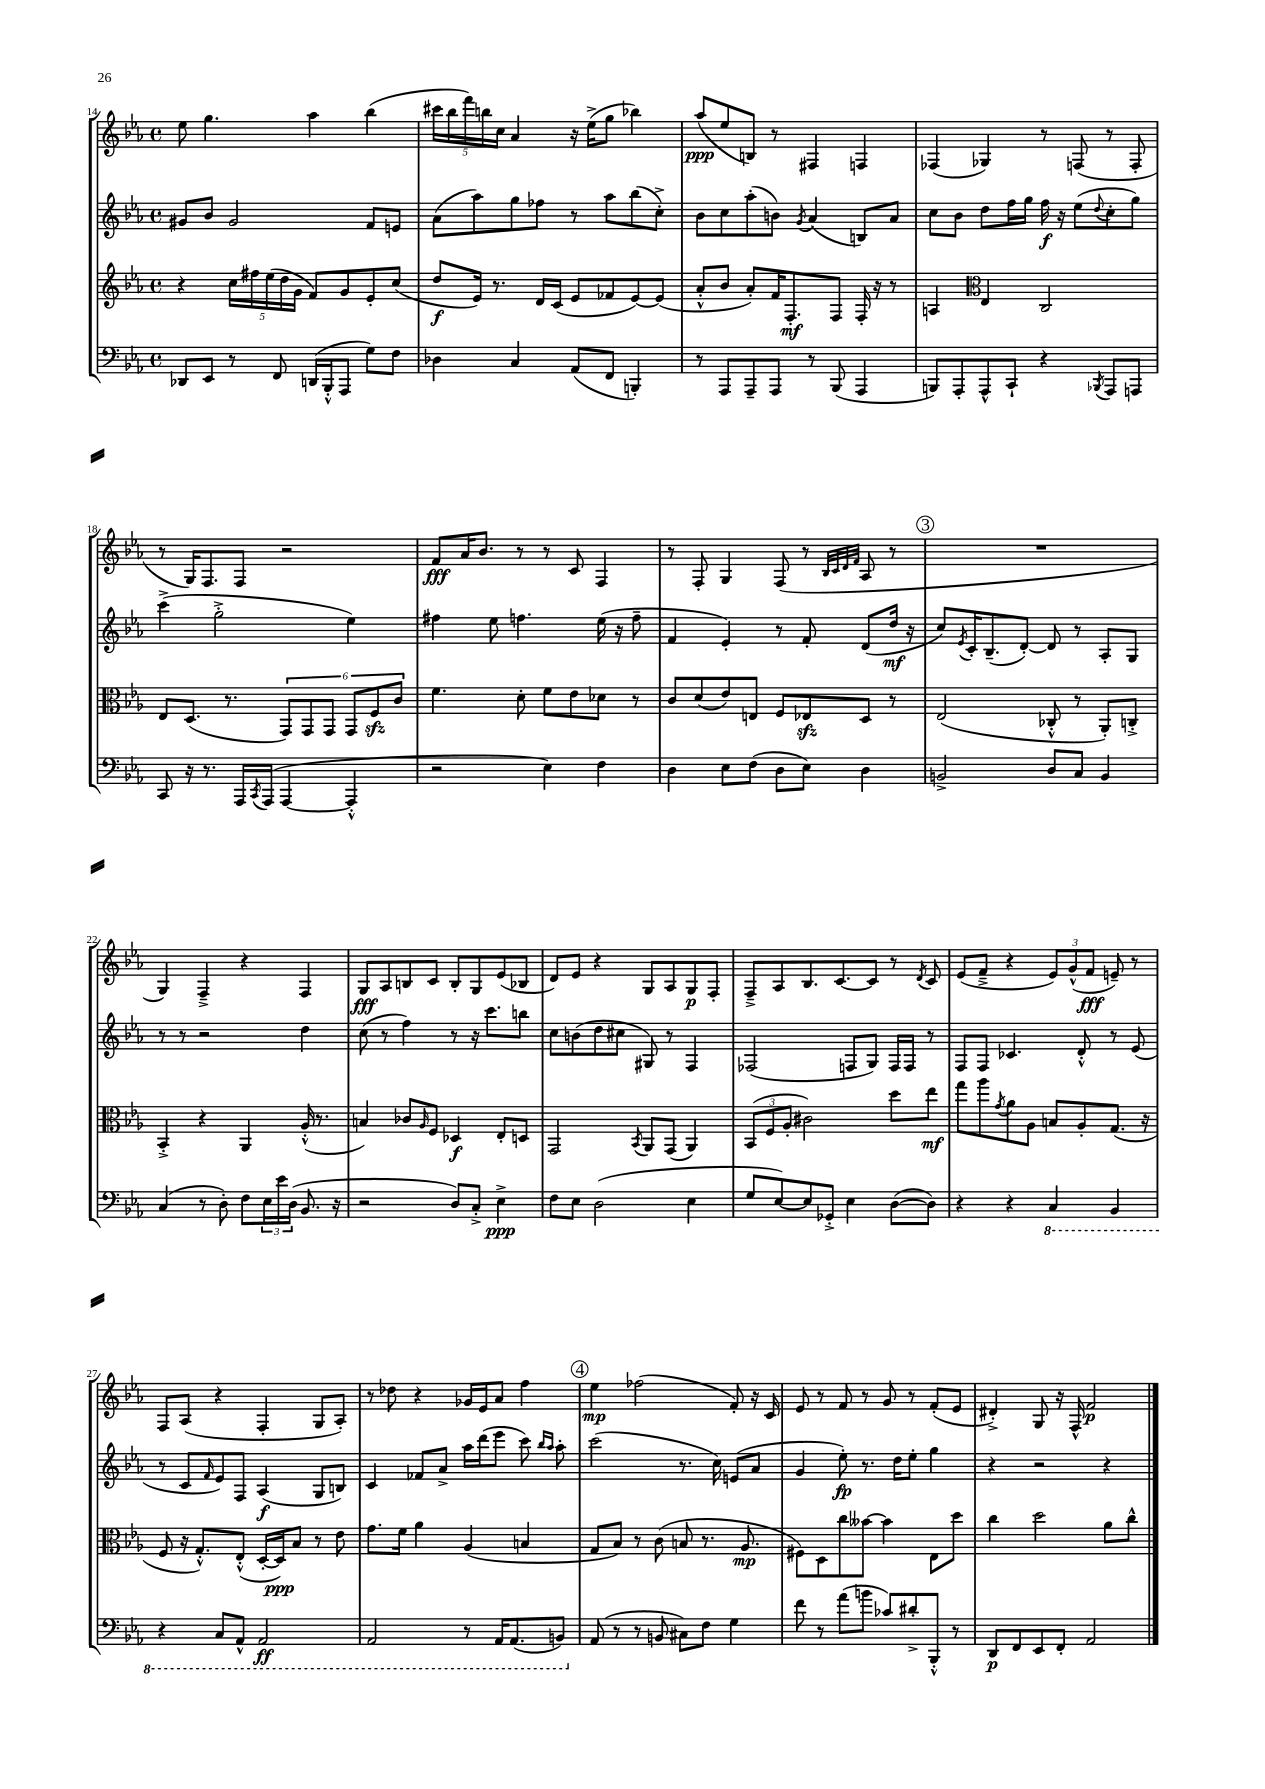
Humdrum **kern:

**kern	**dynam	**kern	**dynam	**kern	**dynam	**kern	**dynam
*part4	*part4	*part3	*part3	*part2	*part2	*part1	*part1
*staff4	*staff4	*staff3	*staff3	*staff2	*staff2	*staff1	*staff1
*clefF4	*	*clefG2	*	*clefG2	*	*clefG2	*
*k[b-e-a-]	*	*k[b-e-a-]	*	*k[b-e-a-]	*	*k[b-e-a-]	*
*M4/4	*	*M4/4	*	*M4/4	*	*M4/4	*
*met(c)	*	*met(c)	*	*met(c)	*	*met(c)	*
=14	=14	=14	=14	=14	=14	=14	=14
8DD-X/L	.	4r	.	8g#X/L	.	8ee-\	.
8EE-/J	.	.	.	8b-/J	.	4.gg\	.
8r	.	20cc\LL	.	2g#/	.	.	.
.	.	20ff#X\	.	.	.	.	.
.	.	(20ee-\	.	.	.	.	.
8FF/	.	.	.	.	.	.	.
.	.	20dd\	.	.	.	.	.
.	.	20g\JJ	.	.	.	.	.
(16DDn/LL	.	8f/L)	.	.	.	4aa-\	.
16BBB-'^^/J	.	.	.	.	.	.	.
8AAA-/J	.	8g/	.	.	.	.	.
8G\L)	.	8e-'/	.	8f/L	.	(4bb-\	.
8F\J	.	(8cc/J	.	8en/J	.	.	.
=15	=15	=15	=15	=15	=15	=15	=15
4D-X\	.	8dd/L	f	(8a-\L	.	20ccc#X\LL	.
.	.	.	.	.	.	20bb-\	.
.	.	.	.	.	.	20fff\)	.
.	.	16e-/Jk)	.	8aa-\)	.	.	.
.	.	.	.	.	.	20bbn\	.
.	.	8.r	.	.	.	.	.
.	.	.	.	.	.	20cc\JJ	.
4C/	.	.	.	8gg\	.	4a-/	.
.	.	16d/LL	.	8ff-X\J	.	.	.
.	.	(16c/JJ	.	.	.	.	.
(8AA-/L	.	8e-/L	.	8r	.	16r	.
.	.	.	.	.	.	(16ee-^\KL	.
8FF/J	.	8f-X/	.	8aa-\L	.	8gg\J	.
4BBBn'/)	.	[8e-/)	.	(8bb-\	.	4bb-X\)	.
.	.	(8e-/J]	.	8cc'^\J)	.	.	.
=16	=16	=16	=16	=16	=16	=16	=16
8r	.	8a-'^^/L	.	8b-\L	.	(8aa-/L	ppp
8AAA-/L	.	8b-/J	.	8cc\	.	8ee-/	.
8AAA-~/	.	8a-'/L)	.	(8aa-'\	.	8Bn/J)	.
8AAA-/J	.	16f/K	.	8bn\J)	.	8r	.
.	.	8.F'/	mf	.	.	.	.
.	.	.	.	8qg/	.	.	.
8r	.	.	.	(4a-/	.	4F#X/	.
(8BBB-/	.	8F/J	.	.	.	.	.
4AAA-/	.	16F'/	.	8Bn/L)	.	4Fn/	.
.	.	16r	.	.	.	.	.
.	.	8r	.	8a-/J	.	.	.
=17	=17	=17	=17	=17	=17	=17	=17
8BBBn/L)	.	4An/	.	8cc\L	.	(4F-X/	.
8AAA-'/	.	.	.	8b-\J	.	.	.
*	*	*clefC3	*	*	*	*	*
8AAA-^^/	.	4E-/	.	8dd\L	.	4G-X/)	.
8CC`/J	.	.	.	16ff\L	.	.	.
.	.	.	.	16gg\JJ	.	.	.
4r	.	2C/	.	16ff\	f	8r	.
.	.	.	.	16r	.	.	.
.	.	.	.	(8ee-\L	.	(8Fn/	.
8qBBB-X/	.	.	.	8qqdd/	.	.	.
8AAA-/L	.	.	.	8cc'\	.	8r	.
8AAAn/J	.	.	.	8gg\J)	.	8F'/	.
!!LO:LB:g=z
=18	=18	=18	=18	=18	=18	=18	=18
8CC/	.	8E-/L	.	(4ccc^\	.	8r	.
16r	.	(8.D/J	.	.	.	16G/KL)	.
8.r	.	.	.	.	.	8.F/	.
.	.	.	.	2gg'^\	.	.	.
.	.	8.r	.	.	.	.	.
16AAA-/LL	.	.	.	.	.	8F/J	.
8qCC/	.	.	.	.	.	.	.
(16AAA-/JJ	.	.	.	.	.	.	.
[4AAA-/	.	12GG/L)	.	.	.	2r	.
.	.	12GG/	.	.	.	.	.
.	.	12GG/J	.	.	.	.	.
4AAA-'^^/]	.	12GG/L	.	4ee-\)	.	.	.
.	.	12Fzz/	.	.	.	.	.
.	.	12c/J	.	.	.	.	.
=19	=19	=19	=19	=19	=19	=19	=19
2r	.	4.f\	.	4ff#X\	.	8f/L	fff
.	.	.	.	.	.	16a-/K	.
.	.	.	.	.	.	8.b-/J	.
.	.	.	.	8ee-\	.	.	.
.	.	8d'\	.	4.ffn\	.	8r	.
4E-\)	.	8f\L	.	.	.	8r	.
.	.	8e-\	.	.	.	8c/	.
4F\	.	8d-X\J	.	(16ee-\	.	4F/	.
.	.	.	.	16r	.	.	.
.	.	8r	.	8ff~\	.	.	.
=20	=20	=20	=20	=20	=20	=20	=20
4D\	.	8c/L	.	4f/	.	8r	.
.	.	(8d/	.	.	.	8F'/	.
8E-\L	.	8e-/)	.	4e-'/)	.	4G/	.
(8F\J	.	8En/J	.	.	.	.	.
8D\L	.	8F/L	.	8r	.	(8F/	.
8E-\J)	.	8E-Xzz/	.	8f'/	.	8r	.
.	.	.	.	.	.	32qqB-/LLL	.
.	.	.	.	.	.	32qqc/	.
.	.	.	.	.	.	32qqd/	.
.	.	.	.	.	.	32qqf/JJJ	.
4D\	.	8D/J	.	(8d/L	.	8A-/	.
.	.	8r	.	16dd/Jk	mf	8r	.
.	.	.	.	16r	.	.	.
!!LO:REH:place=s1:t=3
=21	=21	=21	=21	=21	=21	=21	=21
2BBn^/	.	(2E-/	.	8cc/L)	.	1r	.
.	.	.	.	8qe-/	.	.	.
.	.	.	.	16c'/K	.	.	.
.	.	.	.	(8.B-~/	.	.	.
.	.	.	.	[8d'/J)	.	.	.
8D/L	.	8C-X'^^/	.	8d/]	.	.	.
8C/J	.	8r	.	8r	.	.	.
4BB/	.	8AA-'/L)	.	8A-'/L	.	.	.
.	.	8Cn'^/J	.	8G/J	.	.	.
!!LO:LB:g=z
=22	=22	=22	=22	=22	=22	=22	=22
(4C/	.	4BB-'^/	.	8r	.	4G/)	.
.	.	.	.	8r	.	.	.
8r	.	4r	.	2r	.	4F~^/	.
8D'\)	.	.	.	.	.	.	.
8F\L	.	4AA-/	.	.	.	4r	.
24E-\L	.	.	.	.	.	.	.
24e-\	.	.	.	.	.	.	.
(24D\JJ	.	.	.	.	.	.	.
8.BB-/	.	(16A-'^^/	.	4dd\	.	4F/	.
.	.	8.r	.	.	.	.	.
16r	.	.	.	.	.	.	.
=23	=23	=23	=23	=23	=23	=23	=23
2r	.	4Bn/)	.	(8cc\	.	8G/L	fff
.	.	.	.	8r	.	8A-/	.
.	.	8c-X/L	.	4ff\)	.	8Bn/	.
.	.	16qqA-/	.	.	.	.	.
.	.	8F/J	.	.	.	8c/J	.
8D/L)	.	4D-X/	f	8r	.	8B'/L	.
8C'^/J	.	.	.	16r	.	8G/	.
.	.	.	.	8.ccc\L	.	.	.
4E-^\	ppp	8E-'/L	.	.	.	(8e-/	.
.	.	8Dn/J	.	8bbn\J	.	8B-X/J	.
=24	=24	=24	=24	=24	=24	=24	=24
8F\L	.	2GG/	.	8cc\L	.	8d/L)	.
8E-\J	.	.	.	(8bn\	.	8e-/J	.
(2D\	.	.	.	8dd\	.	4r	.
.	.	.	.	8cc#X\J	.	.	.
.	.	8qBB-/	.	.	.	.	.
.	.	8AA-/L	.	8G#X/)	.	8G/L	.
.	.	(8GG/J	.	8r	.	8A-/	.
4E-\	.	4AA-/)	.	4F/	.	8G/	p
.	.	.	.	.	.	8F'/J	.
=25	=25	=25	=25	=25	=25	=25	=25
8G/L	.	(12BB-/L	.	(2F-X/	.	8F~^/L	.
.	.	12F/	.	.	.	.	.
[8E-/)	.	.	.	.	.	8A-/	.
.	.	12A-'/J	.	.	.	.	.
8E-/]	.	2c#X\)	.	.	.	8.B-/	.
8GG-X'^/J	.	.	.	.	.	.	.
.	.	.	.	.	.	[8.c/	.
4E-\	.	.	.	8Fn/L	.	.	.
.	.	.	.	8G/J)	.	8c/J]	.
([8D\L	.	8dd\L	.	16F/LL	.	8r	.
.	.	.	.	16F/JJ	.	.	.
.	.	.	.	.	.	8qd/	.
8D\J])	.	8ee-\J	mf	8r	.	8c/	.
=26	=26	=26	=26	=26	=26	=26	=26
4r	.	8gg\L	.	8F/L	.	(8e-/L	.
.	.	8aa-\	.	8F/J	.	8f~^/J	.
.	.	8qg/	.	.	.	.	.
4r	.	8a-\	.	4.c-X/	.	4r	.
.	.	8A-\J	.	.	.	.	.
*8ba	*	*	*	*	*	*	*
4CC/	.	8Bn/L	.	.	.	12e-/L)	.
.	.	.	.	.	.	(12g^^/	.
.	.	8A-'/	.	8d'^^/	.	.	.
.	.	.	.	.	.	12f/J	fff
4BBB-/	.	(8.G/J	.	8r	.	8en~/)	.
.	.	.	.	(8e-/	.	8r	.
.	.	16r	.	.	.	.	.
!!LO:LB:g=z
=27	=27	=27	=27	=27	=27	=27	=27
4r	.	8F/	.	8r	.	8F/L	.
.	.	16r	.	8c/L	.	(8A-/J	.
.	.	8.G'^^/L)	.	.	.	.	.
.	.	.	.	16qqf/	.	.	.
8CC/L	.	.	.	8e-/)	.	4r	.
8AAA-^^/J	.	(8E-'^^/J	.	8F/J	.	.	.
2AAA-/	ff	[16D'/LL	.	(4A-/	f	4F'/	.
.	.	16D/J])	ppp	.	.	.	.
.	.	8B-/J	.	.	.	.	.
.	.	8r	.	8G/L	.	8G/L	.
.	.	8e-\	.	8Bn/J)	.	8A-'/J)	.
=28	=28	=28	=28	=28	=28	=28	=28
2AAA-/	.	8.g\L	.	4c/	.	8r	.
.	.	.	.	.	.	8dd-X\	.
.	.	16f\Jk	.	.	.	.	.
.	.	4a-\	.	8f-X/L	.	4r	.
.	.	.	.	8a-^/J	.	.	.
8r	.	(4A-/	.	16aa-\LL	.	16g-X/LL	.
.	.	.	.	(16ddd\J	.	16e-/J	.
16AAA-/KL	.	.	.	8eee-\J	.	8a-/J	.
(8.AAA-/	.	.	.	.	.	.	.
.	.	4Bn/	.	8ccc\)	.	4ff\	.
.	.	.	.	16qqbb-/LL	.	.	.
.	.	.	.	16qqaa-/JJ	.	.	.
8BBBn/J)	.	.	.	8aa-'\	.	.	.
!!LO:REH:place=s1:t=4
=29	=29	=29	=29	=29	=29	=29	=29
*X8ba	*	*	*	*	*	*	*
(8AA-/	.	8G/L	.	(2ccc\	.	4ee-\	mp
8r	.	8B-/J)	.	.	.	.	.
8r	.	8r	.	.	.	(2ff-X\	.
8BBn/	.	(8c\	.	.	.	.	.
8C#X\L)	.	8Bn/	.	8.r	.	.	.
8F\J	.	8.r	.	.	.	.	.
.	.	.	.	16cc\)	.	.	.
4G\	.	.	.	(8en/L	.	8f'/)	.
.	.	8.A-/	mp	.	.	.	.
.	.	.	.	8a-/J	.	16r	.
.	.	.	.	.	.	16c/	.
=30	=30	=30	=30	=30	=30	=30	=30
8f\	.	8F#X\L)	.	4g/	.	8e-/	.
8r	.	8D\	.	.	.	8r	.
(8a-\L	.	8cc\	.	8ee-'\)	fp	8f/	.
8bn\J	.	[8b--X\J	.	8.r	.	8r	.
8c-X/L)	.	4b--\]	.	.	.	8g/	.
.	.	.	.	16dd\KL	.	.	.
8d#X'^/	.	.	.	8ee-'\J	.	8r	.
8BBB-'^^/J	.	8E-\L	.	4gg\	.	(8f'/L	.
8r	.	8dd\J	.	.	.	8e-/J	.
=31	=31	=31	=31	=31	=31	=31	=31
8DD/L	p	4cc\	.	4r	.	4d#X'^/)	.
8FF/	.	.	.	.	.	.	.
8EE-/	.	2dd\	.	2r	.	8G/	.
8FF'/J	.	.	.	.	.	16r	.
.	.	.	.	.	.	16F^^/	.
2AA-/	.	.	.	.	.	2f/	p
.	.	8a-\L	.	4r	.	.	.
.	.	8cc^^\J	.	.	.	.	.
==	==	==	==	==	==	==	==
*-	*-	*-	*-	*-	*-	*-	*-
